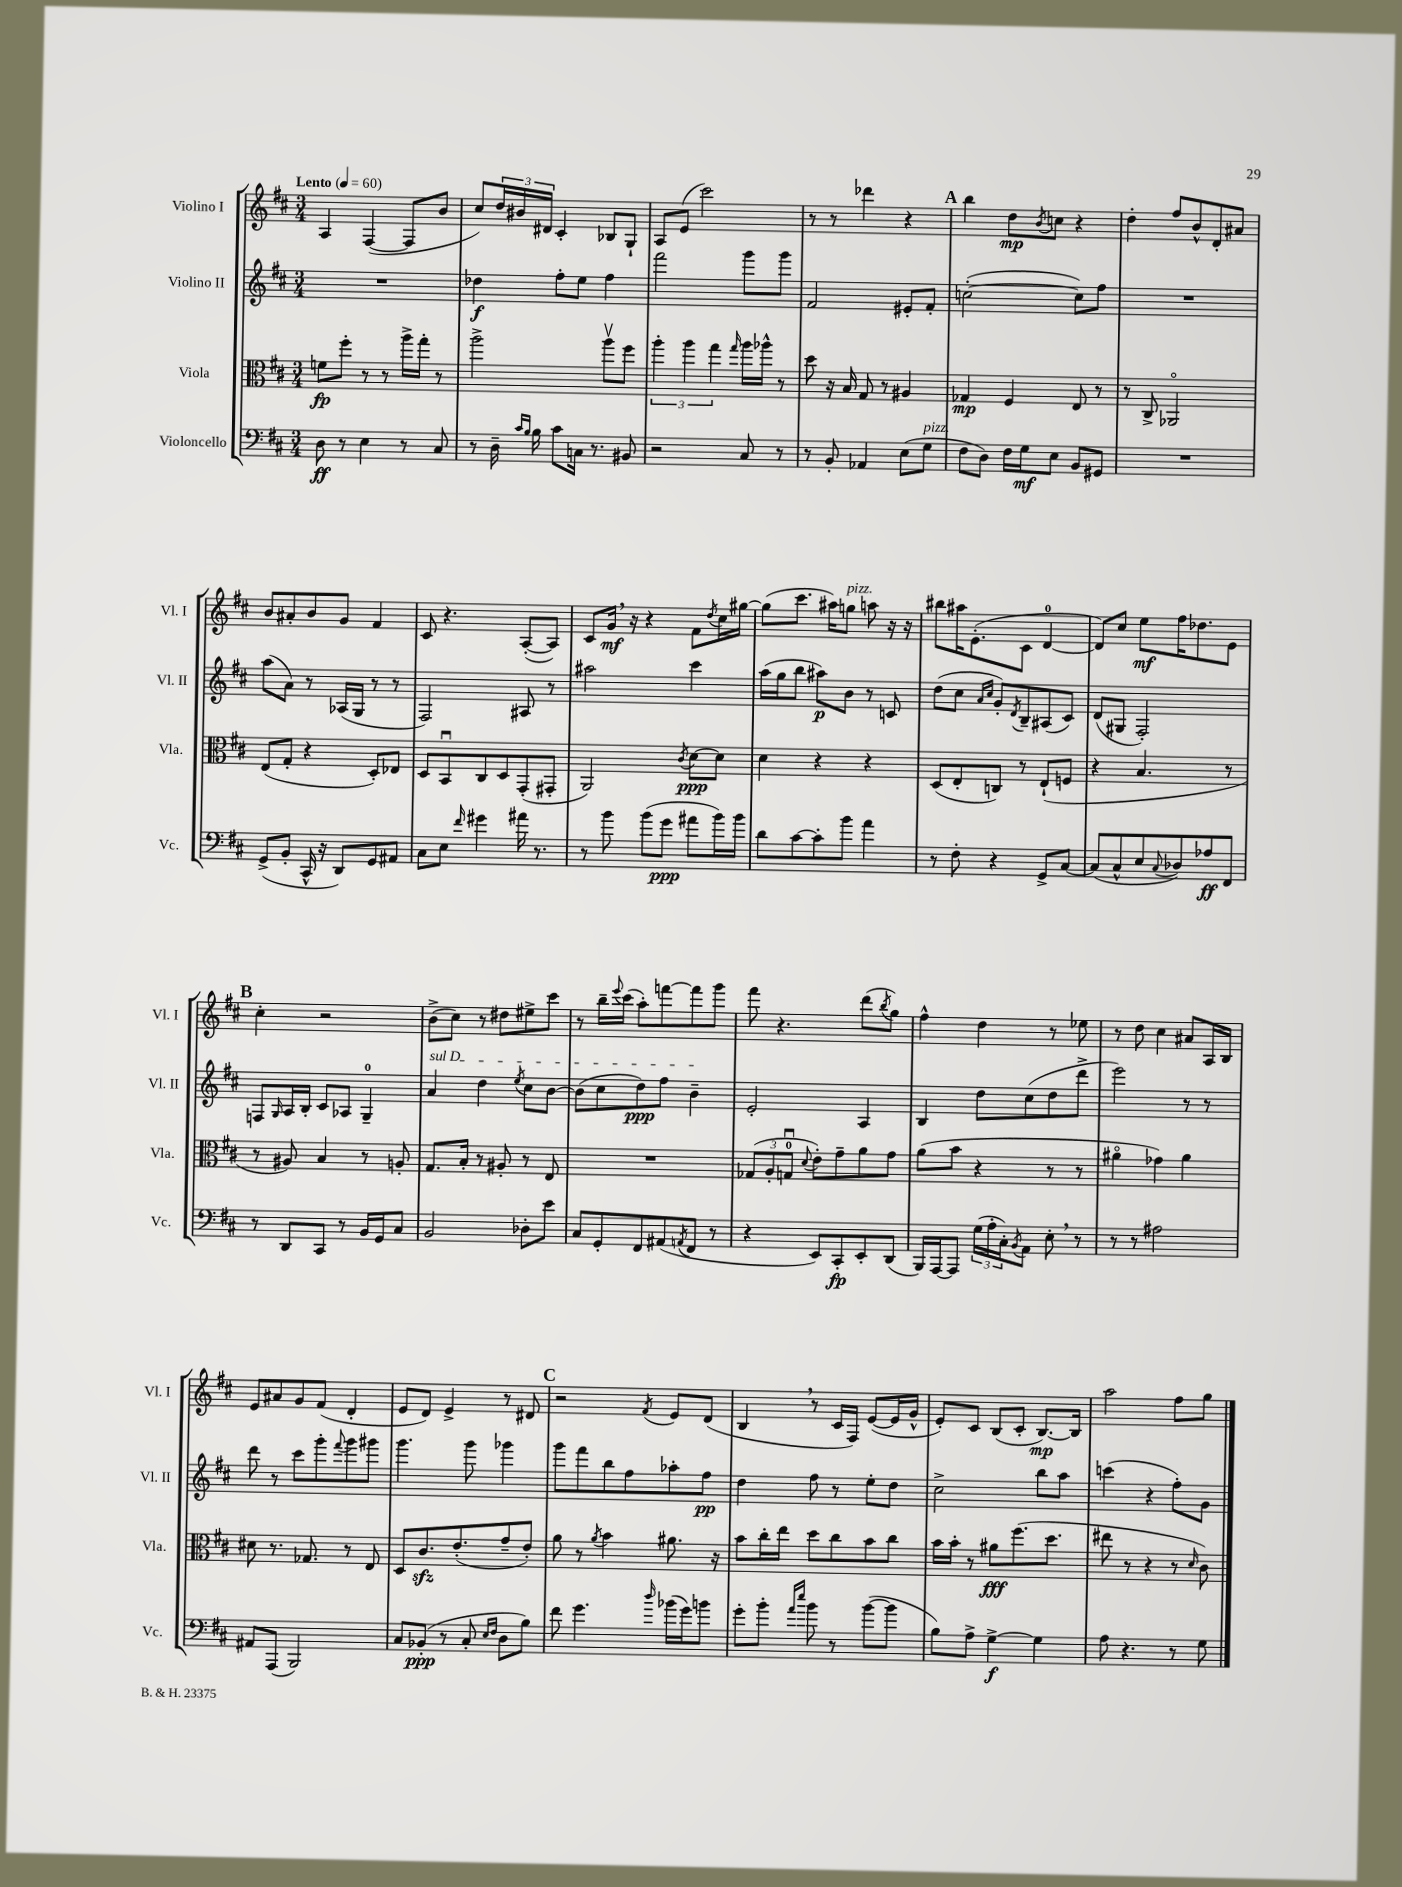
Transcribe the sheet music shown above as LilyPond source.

<<
\new StaffGroup <<
\new Staff = "s0" \with { instrumentName = "Violino I" shortInstrumentName = "Vl. I" } {
    \clef treble \key d \major \numericTimeSignature \time 3/4 \tempo "Lento" 4 = 60
    a4 fis4~( fis8 b'8 |
    cis''8) \tuplet 3/2 { d''16 bis'16 dis'16 } cis'4-. bes8 g8-! |
    a8 e'8( cis'''2) |
    r8 r8 des'''4 r4 |
    \mark \markup { \bold "A" } b''4 d''8\mp \acciaccatura { b'8 } c''8 r4 |
    d''4-. fis''8 b'8-^ d'8-. ais'8 |
    b'8 ais'8-. b'8 g'8 fis'4 |
    cis'8 r4. a8~-.( a8) |
    cis'8 g'16\mf \breathe r16 r4 fis'8 \acciaccatura { d''8 } cis''16 gis''16~ |
    gis''8( cis'''8. ais''16) g''8^\markup { \italic "pizz." } a''8 r16 r16 |
    bis''8 ais''16 e'8.-.( cis'8 d'4-0~ |
    d'8) cis''8 e''8\mf fis''16 des''8. e'8 |
    \mark \markup { \bold "B" } cis''4-. r2 |
    b'8->( cis''8) r8 dis''8 eis''8-> cis'''8 |
    r8 b''16-- \appoggiatura { e'''8 } cis'''16( a''8-.) f'''8~ f'''8 g'''8 |
    fis'''8 r4. d'''8( \acciaccatura { b''8 } g''8) |
    fis''4-^ d''4 r8 ees''8 |
    r8 d''8 cis''4 ais'8 a16 b16 |
    e'8 ais'8 g'8 fis'8( d'4-. |
    e'8 d'8) e'4-> r8 dis'8 |
    \mark \markup { \bold "C" } r2 \acciaccatura { fis'8 } e'8 d'8( |
    b4 \breathe r8 cis'16 fis16) e'8~( e'16 g'16-^ |
    e'8-.) cis'8 b8( cis'8-. b8.~\mp) b16 |
    a''2 fis''8 g''8 \bar "|." |
}
\new Staff = "s1" \with { instrumentName = "Violino II" shortInstrumentName = "Vl. II" } {
    \clef treble \key d \major \numericTimeSignature \time 3/4
    R2. |
    des''4\f fis''8-. e''8 fis''4 |
    fis'''2 g'''8 g'''8 |
    fis'2 eis'8-. fis'8-. |
    \mark \markup { \bold "A" } c''2~-.( c''8) fis''8 |
    R2. |
    a''8( a'8) r8 aes16( g16 r8 r8 |
    fis2) ais8 r8 |
    ais''2 cis'''4 |
    a''16( g''16 b''8 ais''8\p) b'8 r8 c'8 |
    d''8( cis''8 \grace { a'16 cis''16 } g'8-.) \acciaccatura { d'8 } b8-- ais8( cis'8) |
    d'8( gis8 fis2-.) |
    \mark \markup { \bold "B" } f8 \grace { g16 } a16 b16-. cis'8 aes8 g4-0-- |
    \once \override TextSpanner.bound-details.left.text = \markup { \italic "sul D" } a'4\startTextSpan d''4 \acciaccatura { e''8 } cis''8 b'8~ |
    b'8( cis''8 d''8\ppp) fis''8 b'4--\stopTextSpan |
    e'2-. a4 |
    b4 d''8 cis''8( d''8 d'''8-> |
    e'''2) r8 r8 |
    d'''8 r8 cis'''8 g'''8-. \appoggiatura { fis'''8 } g'''8 gis'''8 |
    g'''4. g'''8 ges'''4 |
    \mark \markup { \bold "C" } g'''8 fis'''8 b''8 fis''8 aes''8-. fis''8\pp |
    d''4 fis''8 r8 e''8-. d''8 |
    cis''2-> b''8 a''8 |
    c'''4( r4 fis''8-.) g'8 \bar "|." |
}
\new Staff = "s2" \with { instrumentName = "Viola" shortInstrumentName = "Vla." } {
    \clef alto \key d \major \numericTimeSignature \time 3/4
    f'8\fp fis''8-. r8 r8 a''16-> g''16-. r8 |
    a''2-> a''8\upbow fis''8 |
    \tuplet 3/2 { a''4-. a''4 g''4 } \grace { g''16 } a''16 aes''16-^ r8 |
    d''8 r16 b16 g8 r8 ais4 |
    \mark \markup { \bold "A" } ges4\mp fis4 e8 r8 |
    r8 cis8-> aes,2\flageolet |
    e8( g8-. r4 d8-.) ees8 |
    d8 b,8\downbow cis8 d8 g,8-.( gis,8-. |
    a,2) \acciaccatura { cis'8 } d'8~\ppp d'8 |
    d'4 r4 r4 |
    d8( e8-. c8) r8 e8-!( f8 |
    r4 b4. r8 |
    \mark \markup { \bold "B" } r8 ais8) b4 r8 a8-. |
    g8. b16-. r8 ais8-. r8 e8 |
    R2. |
    \tuplet 3/2 { ges8( a8-. g8-0\downbow } \appoggiatura { d'8 } e'8-.) g'8-- a'8 g'8 |
    a'8( b'8 r4 r8 r8 |
    ais'4\flageolet ges'4) ais'4 |
    dis'8 r8. ges8. r8 e8 |
    d8 cis'8.\sfz e'8.-.( g'8-- e'8-.) |
    \mark \markup { \bold "C" } a'8 r8 \acciaccatura { a'8 } b'4 ais'8. r16 |
    b'8 cis''16-. e''16 d''8 cis''8 b'8 cis''8 |
    b'16 b'16-. r8 ais'8\fff fis''8.( d''8. |
    eis''8 r8 r4 r8 \grace { d'16 } cis'8) \bar "|." |
}
\new Staff = "s3" \with { instrumentName = "Violoncello" shortInstrumentName = "Vc." } {
    \clef bass \key d \major \numericTimeSignature \time 3/4
    d8\ff r8 e4 r8 cis8 |
    r8 d16-- \grace { cis'16 b16 } b16 cis'8 c16 r8. bis,8 |
    r2 cis8 r8 |
    r8 b,8-. aes,4 e8( g8^\markup { \italic "pizz." } |
    \mark \markup { \bold "A" } fis8 d8) fis16 g16\mf e8 b,8 gis,8 |
    R2. |
    g,8->( b,8-. cis,16-^ r16 d,8) g,8 ais,8 |
    cis8 e8 \grace { fis'16 } gis'4 ais'16 r8. |
    r8 b'8 b'8( g'8\ppp ais'8 b'16) b'16 |
    d'8 cis'8~ cis'8-. b'8 a'4 |
    r8 fis8-. r4 g,8-> cis8~ |
    cis8( cis8-^ e8 \appoggiatura { cis8 } des8) aes8\ff fis,8 |
    \mark \markup { \bold "B" } r8 d,8 cis,8 r8 b,16 g,16 cis8 |
    b,2 des8-. e'8 |
    cis8 g,8-. fis,8 ais,8( \acciaccatura { a,8 } fis,8 r8 |
    r4 e,8) cis,8-.\fp e,8-. d,8( |
    b,,16) a,,16~ a,,8 \tuplet 3/2 { g16( a16-. cis16-.) } \acciaccatura { b,8 } a,8 e8-. \breathe r8 |
    r8 r8 ais2 |
    ais,8 a,,8( b,,2) |
    cis8 bes,8-.\ppp( r8 cis8-. \grace { e16 fis16 } d8 b8) |
    \mark \markup { \bold "C" } fis'8 g'4. \grace { d''16 } bes'16( g'16) b'8 |
    g'8-. b'8-. \grace { a'16 e''16 } b'8 r8 b'8~( b'8 |
    b8) a8-> g4~->\f g4 |
    a8 r4. r8 g8 \bar "|." |
}
>>
>>
\layout { \context { \Score \remove "Bar_number_engraver" } }
